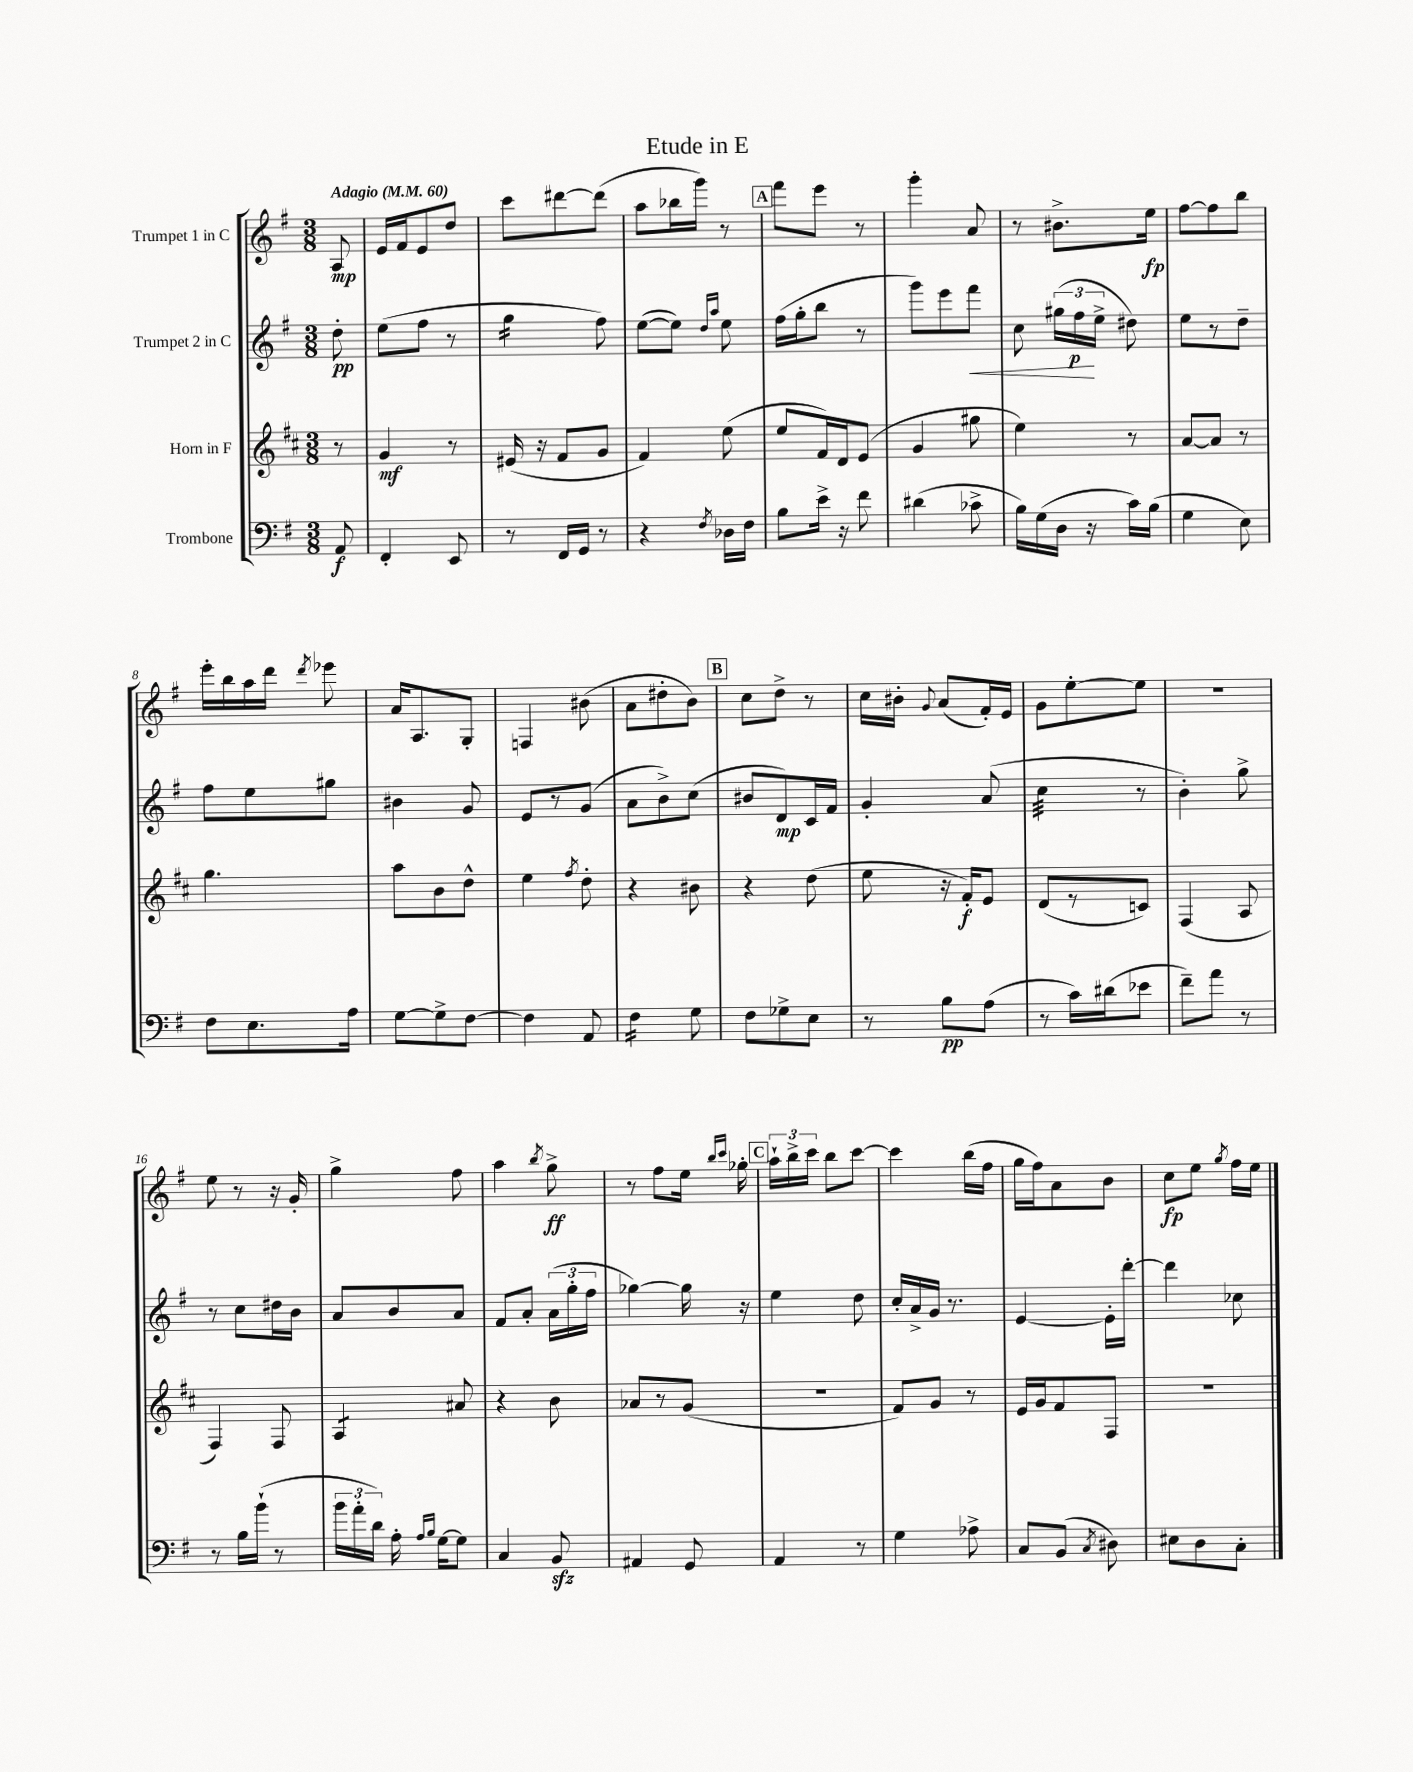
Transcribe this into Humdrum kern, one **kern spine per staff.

**kern	**kern	**kern	**kern
*staff4	*staff3	*staff2	*staff1
*clefF4	*clefG2	*clefG2	*clefG2
*k[f#]	*k[f#c#]	*k[f#]	*k[f#]
*M3/8	*M3/8	*M3/8	*M3/8
*MM60	*MM60	*MM60	*MM60
8AA	8r	8dd'	8A
=	=	=	=
4FF#'	4g	(8ee	16e
.	.	.	16f#
.	.	8ff#	8e
8EE	8r	8r	8dd
=	=	=	=
8r	(16e#	4gg	8ccc
.	16r	.	.
16FF#	8f#	.	[8ddd#
16GG	.	.	.
8r	8g	8ff#)	(8ddd#]
=	=	=	=
4r	4f#)	([8ee	8aa
.	.	8ee])	16bb-
.	.	.	16ggg)
.	.	16qqdd	.
8qF#	.	16qqaa	.
16D-	(8ee	8ee	8r
16F#	.	.	.
=	=	=	=
8B	8ee	(16ff#	8fff#
.	.	16gg'	.
16e^	16f#)	8bb	8eee
16r	16d	.	.
8f#	(8e	8r	8r
=	=	=	=
(4d#	4g	8ggg)	4ggg'
.	.	8eee	.
8c-^	8gg#	8fff#	8a
=	=	=	=
16B)	4ee)	8cc	8r
(16G	.	.	.
16D	.	(24gg#	8.b#^
.	.	24ff#	.
16r	.	.	.
.	.	24ee^	.
16c)	8r	8dd#)	.
(16B	.	.	16ee
=	=	=	=
4G	[8a	8ee	[8ff#
.	8a]	8r	8ff#]
8E)	8r	8dd~	8bb
=	=	=	=
8F#	4.gg	8ff#	16eee'
.	.	.	16bb
8.E	.	8ee	16aa
.	.	.	16ddd
.	.	.	8qddd
.	.	8gg#	8eee-
16A	.	.	.
=	=	=	=
[8G	8aa	4b#	16a
.	.	.	8.A
8G^]	8b	.	.
[8F#	8dd^^	8g	8G'
=	=	=	=
4F#]	4ee	8e	4F
.	.	8r	.
.	8qff#	.	.
8AA	8dd'	(8g	(8b#
=	=	=	=
4F#	4r	8a	8a
.	.	8b^)	8dd#'
8G	8b#	(8cc	8b)
=	=	=	=
8F#	4r	8b#	8cc
8G-^	.	8d)	8dd^
8E	(8dd	16c	8r
.	.	16f#	.
=	=	=	=
8r	8ee	4g'	16cc
.	.	.	16b#'
.	.	.	8qqg
8B	16r	.	(8a
.	16f#')	.	.
(8A	8e	(8a	16f#')
.	.	.	16e
=	=	=	=
8r	(8d	4cc	8g
16c)	8r	.	[8ee'
(16d#	.	.	.
8e-	8c)	8r	8ee]
=	=	=	=
8f#~)	(4F#	4b')	4.r
8a	.	.	.
8r	8A	8gg^	.
=	=	=	=
8r	4F#)	8r	8ee
16B	.	8cc	8r
(16b`	.	.	.
8r	8F#	16dd#	16r
.	.	16b	16g'
=	=	=	=
24b	4A	8a	4gg^
24a'	.	.	.
24d)	.	.	.
16A'	.	8b	.
16qqA	.	.	.
16qqB	.	.	.
[16G	.	.	.
8G]	8a#	8a	8ff#
=	=	=	=
4C	4r	8f#	4aa
.	.	8a'	.
.	.	.	8qbb
8BB	8b	(24a	8gg^
.	.	24gg'	.
.	.	24ff#	.
=	=	=	=
4AA#	8a-	[4gg-)	8r
.	8r	.	8ff#
8GG	(8g	16gg-]	16ee
.	.	.	16qqbb
.	.	.	16qqccc
.	.	16r	16gg-'
=	=	=	=
4AA	4.r	4ee	24aa`
.	.	.	24bb^
.	.	.	24ccc
.	.	.	8bb
8r	.	8dd	[8ccc
=	=	=	=
4G	8f#)	16cc'	4ccc]
.	.	16a^	.
.	8g	16g	.
.	.	8.r	.
8A-^	8r	.	(16bb
.	.	.	16ff#
=	=	=	=
8C	16e	[4e	16gg
.	16g	.	16ff#)
(8BB	8f#	.	8a
8qC	.	.	.
8D#)	8F#	16e']	8b
.	.	[16ddd'	.
=	=	=	=
8E#	4.r	4ddd]	8cc
8D	.	.	8ee
.	.	.	8qgg
8C'	.	8cc-	16ff#
.	.	.	16ee
==	==	==	==
*-	*-	*-	*-
